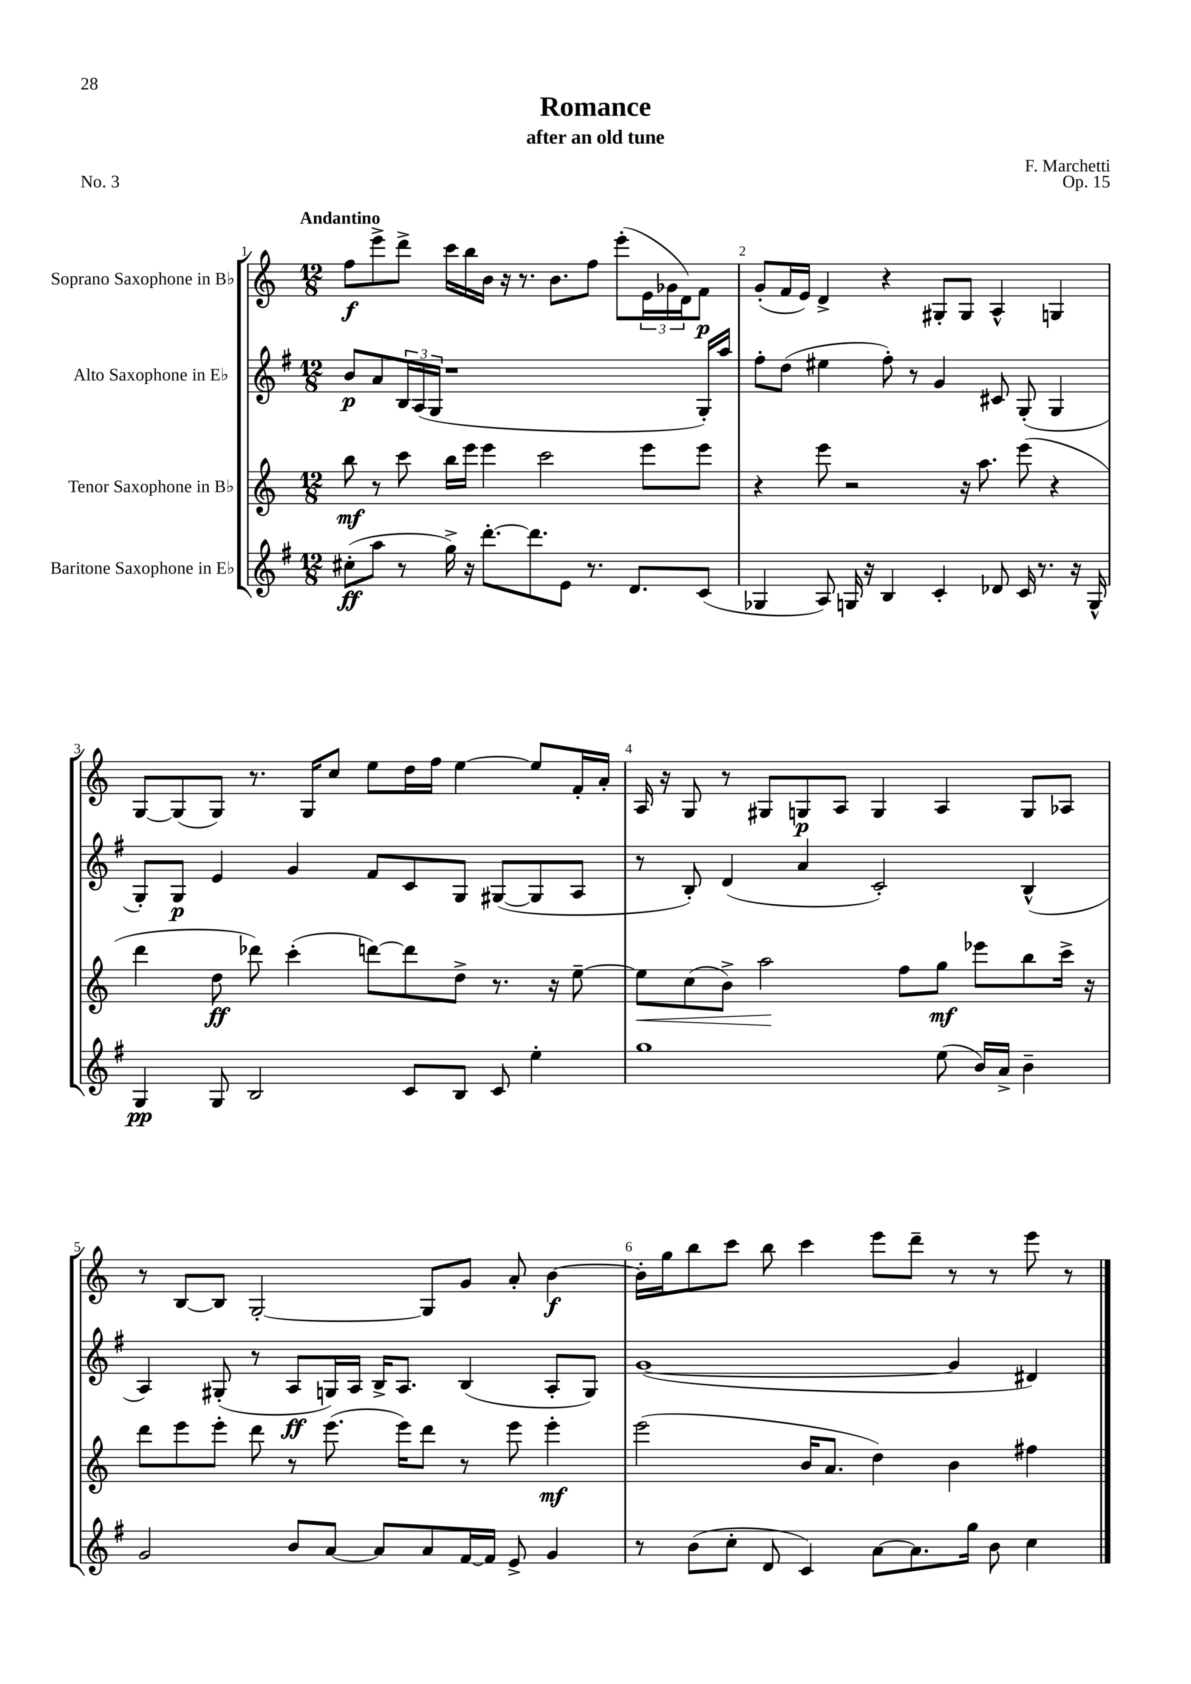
\header { title = "Romance" composer = "F. Marchetti" subtitle = "after an old tune" opus = "Op. 15" piece = "No. 3" }
<<
\new StaffGroup <<
\new Staff = "s0" \with { instrumentName = "Soprano Saxophone in Bb" } {
    \clef treble \key c \major \numericTimeSignature \time 12/8 \tempo "Andantino"
    f''8\f e'''8-> d'''8-> c'''16 b''16 b'16 r16 r8. b'8. f''8 e'''8-.( \tuplet 3/2 { e'16 ges'16 d'16) } f'8\p |
    g'8-.( f'16 e'16) d'4-> r4 gis8-. gis8 a4-^ g4 |
    g8~ g8( g8) r8. g16 c''8 e''8 d''16 f''16 e''4~ e''8 f'16-. a'16-. |
    a16 r16 g8 r8 gis8 g8\p a8 g4 a4 g8 aes8 |
    r8 b8~ b8 g2~-. g8 g'8 a'8-. b'4~\f |
    b'16-. g''16 b''8 c'''8 b''8 c'''4 e'''8 d'''8-- r8 r8 e'''8 r8 \bar "|." |
}
\new Staff = "s1" \with { instrumentName = "Alto Saxophone in Eb" } {
    \clef treble \key g \major \numericTimeSignature \time 12/8
    b'8\p a'8 \tuplet 3/2 { b16 a16( g16 } r1 g16-.) a''16 |
    fis''8-. d''8( eis''4 fis''8-.) r8 g'4 cis'8 g8-.( g4 |
    g8-.) g8\p e'4 g'4 fis'8 c'8 g8 gis8~( gis8 a8 |
    r8 b8-.) d'4( a'4 c'2-.) b4-^( |
    a4) gis8-.( r8 a8\ff g16) a16 b16-> a8. b4( a8-. g8) |
    g'1~( g'4 dis'4) \bar "|." |
}
\new Staff = "s2" \with { instrumentName = "Tenor Saxophone in Bb" } {
    \clef treble \key c \major \numericTimeSignature \time 12/8
    b''8\mf r8 c'''8 b''16 e'''16 e'''4 c'''2 e'''8 e'''8 |
    r4 e'''8 r2 r16 a''8. e'''8( r4 |
    d'''4 d''8\ff des'''8) c'''4-.( d'''8~) d'''8 d''8-> r8. r16 e''8~-- |
    e''8\< c''8( b'8->) a''2\! f''8 g''8\mf ees'''8 b''8 c'''16-> r16 |
    d'''8 e'''8 e'''8-. d'''8 r8 e'''8.( e'''16) d'''8 r8 e'''8 e'''4-.\mf |
    e'''2( b'16 a'8. d''4) b'4 fis''4 \bar "|." |
}
\new Staff = "s3" \with { instrumentName = "Baritone Saxophone in Eb" } {
    \clef treble \key g \major \numericTimeSignature \time 12/8
    cis''8-.\ff( a''8 r8 g''16->) r16 d'''8.~-. d'''8. e'8 r8. d'8. c'8( |
    ges4 a8) g16 r16 b4 c'4-. des'8 c'16 r8. r16 g16-^ |
    g4\pp g8 b2 c'8 b8 c'8 e''4-. |
    g''1 e''8( b'16) a'16-> b'4-- |
    g'2 b'8 a'8~ a'8 a'8 fis'16~ fis'16 e'8-> g'4 |
    r8 b'8( c''8-. d'8 c'4) a'8~ a'8. g''16 b'8 c''4 \bar "|." |
}
>>
>>
\layout { \context { \Score \override BarNumber.break-visibility = ##(#f #t #t) barNumberVisibility = #all-bar-numbers-visible } }
